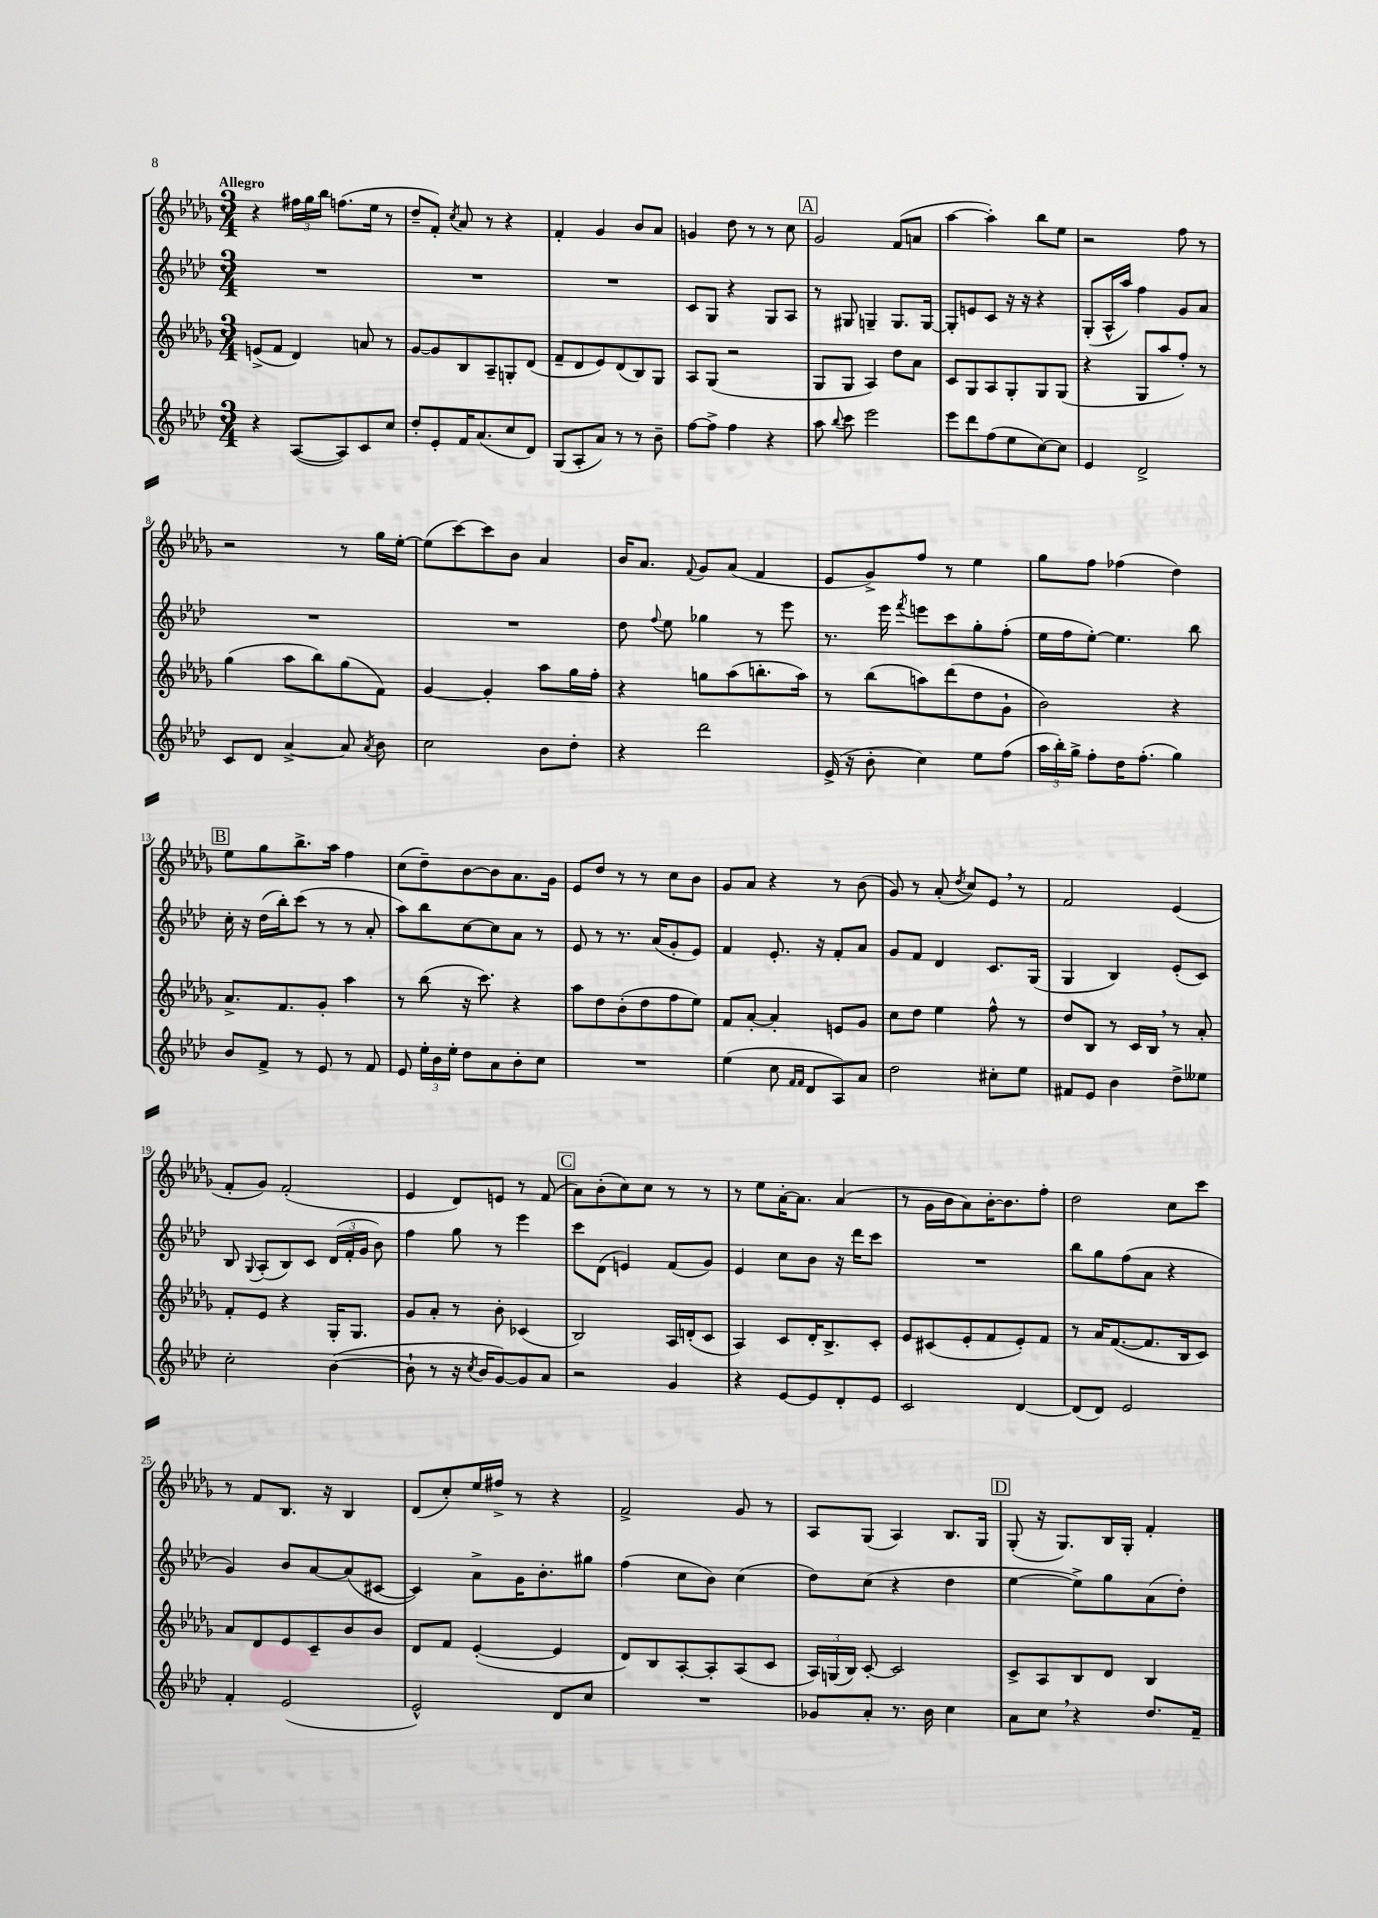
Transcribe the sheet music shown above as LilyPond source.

<<
\new StaffGroup <<
\new Staff = "s0" {
    \clef treble \key des \major \numericTimeSignature \time 3/4 \tempo "Allegro"
    \autoBeamOff r4 \tuplet 3/2 { fis''16[ ges''16 bes''16] } f''8.[( ees''16] r8 |
    des''8[-- f'8]-.) \acciaccatura { c''8 } aes'8 r8 r4 |
    f'4-. ges'4 bes'8[ aes'8] |
    g'4 des''8 r8 r8 c''8 |
    \mark \markup { \box "A" } ges'2 f'8[( a'8] |
    aes''4~ aes''4-.) bes''8[ ees''8] |
    r2 f''8 r8 |
    r2 r8 ges''16[ ees''16]~-. |
    ees''8[( c'''8~) c'''8 bes'8] aes'4 |
    bes'16[ aes'8.] \appoggiatura { f'8 } ges'8[ aes'8]( f'4 |
    ees'8[ ges'8->) f''8] r8 ees''4 |
    ges''8[ f''8] fes''4( des''4) |
    \mark \markup { \box "B" } ees''8[ ges''8 bes''8.-> aes''16] f''4 |
    c''8[( des''8--) bes'8~ bes'8 aes'8. ges'16] |
    ees'8[ des''8] r8 r8 c''8[ bes'8] |
    ges'8[ aes'8] r4 r8 bes'8( |
    ges'8) r8 aes'8-.( \acciaccatura { des''8 } c''8[) ees'8] \breathe r8 |
    f'2 ees'4( |
    f'8[-. ges'8]) f'2-.( |
    ees'4 des'8[) e'8] r8 f'8( |
    \mark \markup { \box "C" } aes'8[) bes'8-.( c''8) c''8] r8 r8 |
    r8 ees''8[ aes'16~-. aes'8.] aes'4( |
    r8 ges'16[ bes'16 aes'8) bes'16~-. bes'8. f''8]-. |
    des''2 c''8[ c'''8] |
    r8 f'8[ bes8.] r16 bes4 |
    des'8[( c''8-.) ees''16 fis''16]-> r8 r4 |
    f'2-> ges'8 r8 |
    aes8[ ges8]( aes4) bes8.[ ges16] |
    \mark \markup { \box "D" } ges8-.( r16 ges8.[) bes16 ges16]-. f'4-. \bar "|." |
}
\new Staff = "s1" {
    \clef treble \key aes \major \numericTimeSignature \time 3/4
    \autoBeamOff R2. |
    R2. |
    R2. |
    c'8[ g8] r4 g8[ aes8] |
    \mark \markup { \box "A" } r8 gis8 g4-- g8.[ g16]~ |
    g8[-. e'8 c'8] r16 r16 r4 |
    g8[-.( aes16-^ aes''16]) f''4 g'8[ aes'8] |
    R2. |
    R2. |
    des''8 \appoggiatura { f''8 } ees''8 ges''4 r8 ees'''8 |
    r8. ees'''16 \acciaccatura { f'''8 } e'''8[ c'''8 g''8-. f''8]-.( |
    ees''16[ f''16 ees''8]~-.) ees''4. bes''8 |
    \mark \markup { \box "B" } c''16-. r16 des''16[( bes''16-.) c'''8]( r8 r8 aes'8-. |
    aes''8[) bes''8 c''8~ c''8 aes'8] r8 |
    ees'8 r8 r8. aes'16[( g'8-. ees'8]) |
    f'4 ees'8.-. r16 f'8[-. aes'8] |
    g'8[ f'8] des'4 c'8.[ g16]( |
    g4 bes4) ees'8[-.( c'8]) |
    bes8 \appoggiatura { g8 } aes8[-.( bes8) c'8] \tuplet 3/2 { des'16[( f'16-. g'16] } bes'8) |
    f''4 g''8 r8 ees'''4 |
    \mark \markup { \box "C" } c'''8[ des'8]( e'4) f'8[( g'8]) |
    ees'4 c''8[ bes'8] r16 des'''16[ c'''8] |
    R2. |
    bes''8[ g''8 f''8( aes'8] r4 |
    g'4) bes'8[ aes'8~ aes'8( cis'8]~ |
    cis'4) aes'8[-> g'16 bes'8.-. gis''8] |
    f''4( c''8[ bes'8]) c''4( |
    des''8[) c''8]( r4 des''4 |
    \mark \markup { \box "D" } ees''4~ ees''8[->) g''8 aes'8( des''8]-.) \bar "|." |
}
\new Staff = "s2" {
    \clef treble \key des \major \numericTimeSignature \time 3/4
    \autoBeamOff e'8[->( f'8] des'4) a'8 r8 |
    ges'8[~ ges'8 bes8 aes8-- g8-. des'8]( |
    f'8[-- des'8 ees'8) des'8( bes8) ges8] |
    aes8[ ges8]( r2 |
    \mark \markup { \box "A" } ges8[ ges8] aes4) des''8[ aes'8] |
    c'8[ ges8 aes8 ges8-. ges8 ges8]( |
    r4 ges8[ aes''8 f''8]-.) r8 |
    ges''4( aes''8[ bes''8) ges''8( f'8]) |
    ges'4~ ges'4-. aes''8[ ges''16 f''16]-. |
    r4 g''8[ aes''8( b''8.-. aes''16]) |
    r8 bes''8[( a''8) des'''8( des''8 ges'8]-! |
    bes'2) r4 |
    \mark \markup { \box "B" } aes'8.[-> f'8. ges'8]-. aes''4 |
    r8 bes''8( r16 c'''8.) r4 |
    aes''8[ des''8 bes'8-.( des''8 f''8 ees''8]) |
    f'8[ aes'8]~-. aes'4-. e'8[ ges'8] |
    c''8[ des''8] ees''4 f''8-^ r8 |
    des''8[ bes8] r8 c'16[ bes16] \breathe r8 aes'8-. |
    f'8[-. ees'8] r4 ges16[-. ges8.] |
    ges'8[ aes'8]-. r8 bes'8-. ces'4( |
    \mark \markup { \box "C" } bes2) aes16[ d'16-.( c'8] |
    aes4) c'8[ des'16-. bes8.-> c'8]-. |
    ees'8[ cis'8( ees'8-. f'8 ees'8-.) f'8] |
    r8 aes'16[ f'8.~( f'8. bes16 c'8]) |
    aes'8[ des'8 ees'8 c'8-- bes'8 bes'8] |
    des'8[ f'8] ees'4~-.( ees'4 |
    des'8[) bes8 aes8~-. aes8-. aes8( c'8] |
    \tuplet 3/2 { aes16[) g16( bes16]) } c'8~-. c'2 |
    \mark \markup { \box "D" } c'8[-> aes8 bes8 des'8] bes4 \bar "|." |
}
\new Staff = "s3" {
    \clef treble \key aes \major \numericTimeSignature \time 3/4
    \autoBeamOff r4 aes8[~( aes8) c'8 c''8] |
    des''8[-. ees'8-. f'16 aes'8.( c''8 des'8]) |
    g8[( aes8-. aes'8]) r8 r8 bes'8-- |
    f''8[~ f''8]-> f''4 r4 |
    \mark \markup { \box "A" } aes''8 \appoggiatura { bes''8 } c'''8 ees'''2 |
    ees'''8[ des'''8 f''8( ees''8 c''8~) c''8] |
    ees'4 des'2-> |
    c'8[ des'8] aes'4~-> aes'8 \acciaccatura { aes'8 } bes'8 |
    c''2 bes'8[ des''8]-. |
    r4 des'''2 |
    ees'16->( r16 bes'8-. c''4) ees''8[ f''8]( |
    \tuplet 3/2 { aes''16[ bes''16-.) g''16]-> } f''8[-. des''16 f''8.]-.( g''4) |
    \mark \markup { \box "B" } bes'8[ f'8]-> r8 ees'8 r8 f'8 |
    ees'8 \tuplet 3/2 { ees''16[-. bes'16 ees''16]-. } des''8[ aes'8 bes'8-. c''8] |
    R2. |
    ees''4( c''8 \grace { f'16[ f'16] } des'8[ aes8) aes'8] |
    des''2 cis''8[-. ees''8] |
    fis'8[ ees'8] bes'4 des''8[-> eeses''8] |
    c''2-. bes'4~( |
    bes'8-! r8 r16 \acciaccatura { c''8 } bes'16[ g'8~) g'8 aes'8] |
    \mark \markup { \box "C" } r2 g'4 |
    r4 ees'8[~ ees'8 des'8-. ees'8] |
    c'2 des'4~ |
    des'8[( des'8]) ees'2 |
    f'4-. ees'2( |
    ees'2-^) des'8[ c''8] |
    R2. |
    ges'8[ aes'8]-. r8. bes'16 c''4 |
    \mark \markup { \box "D" } aes'8[ c''8] \breathe r4 des''8.[ f'16]-- \bar "|." |
}
>>
>>
